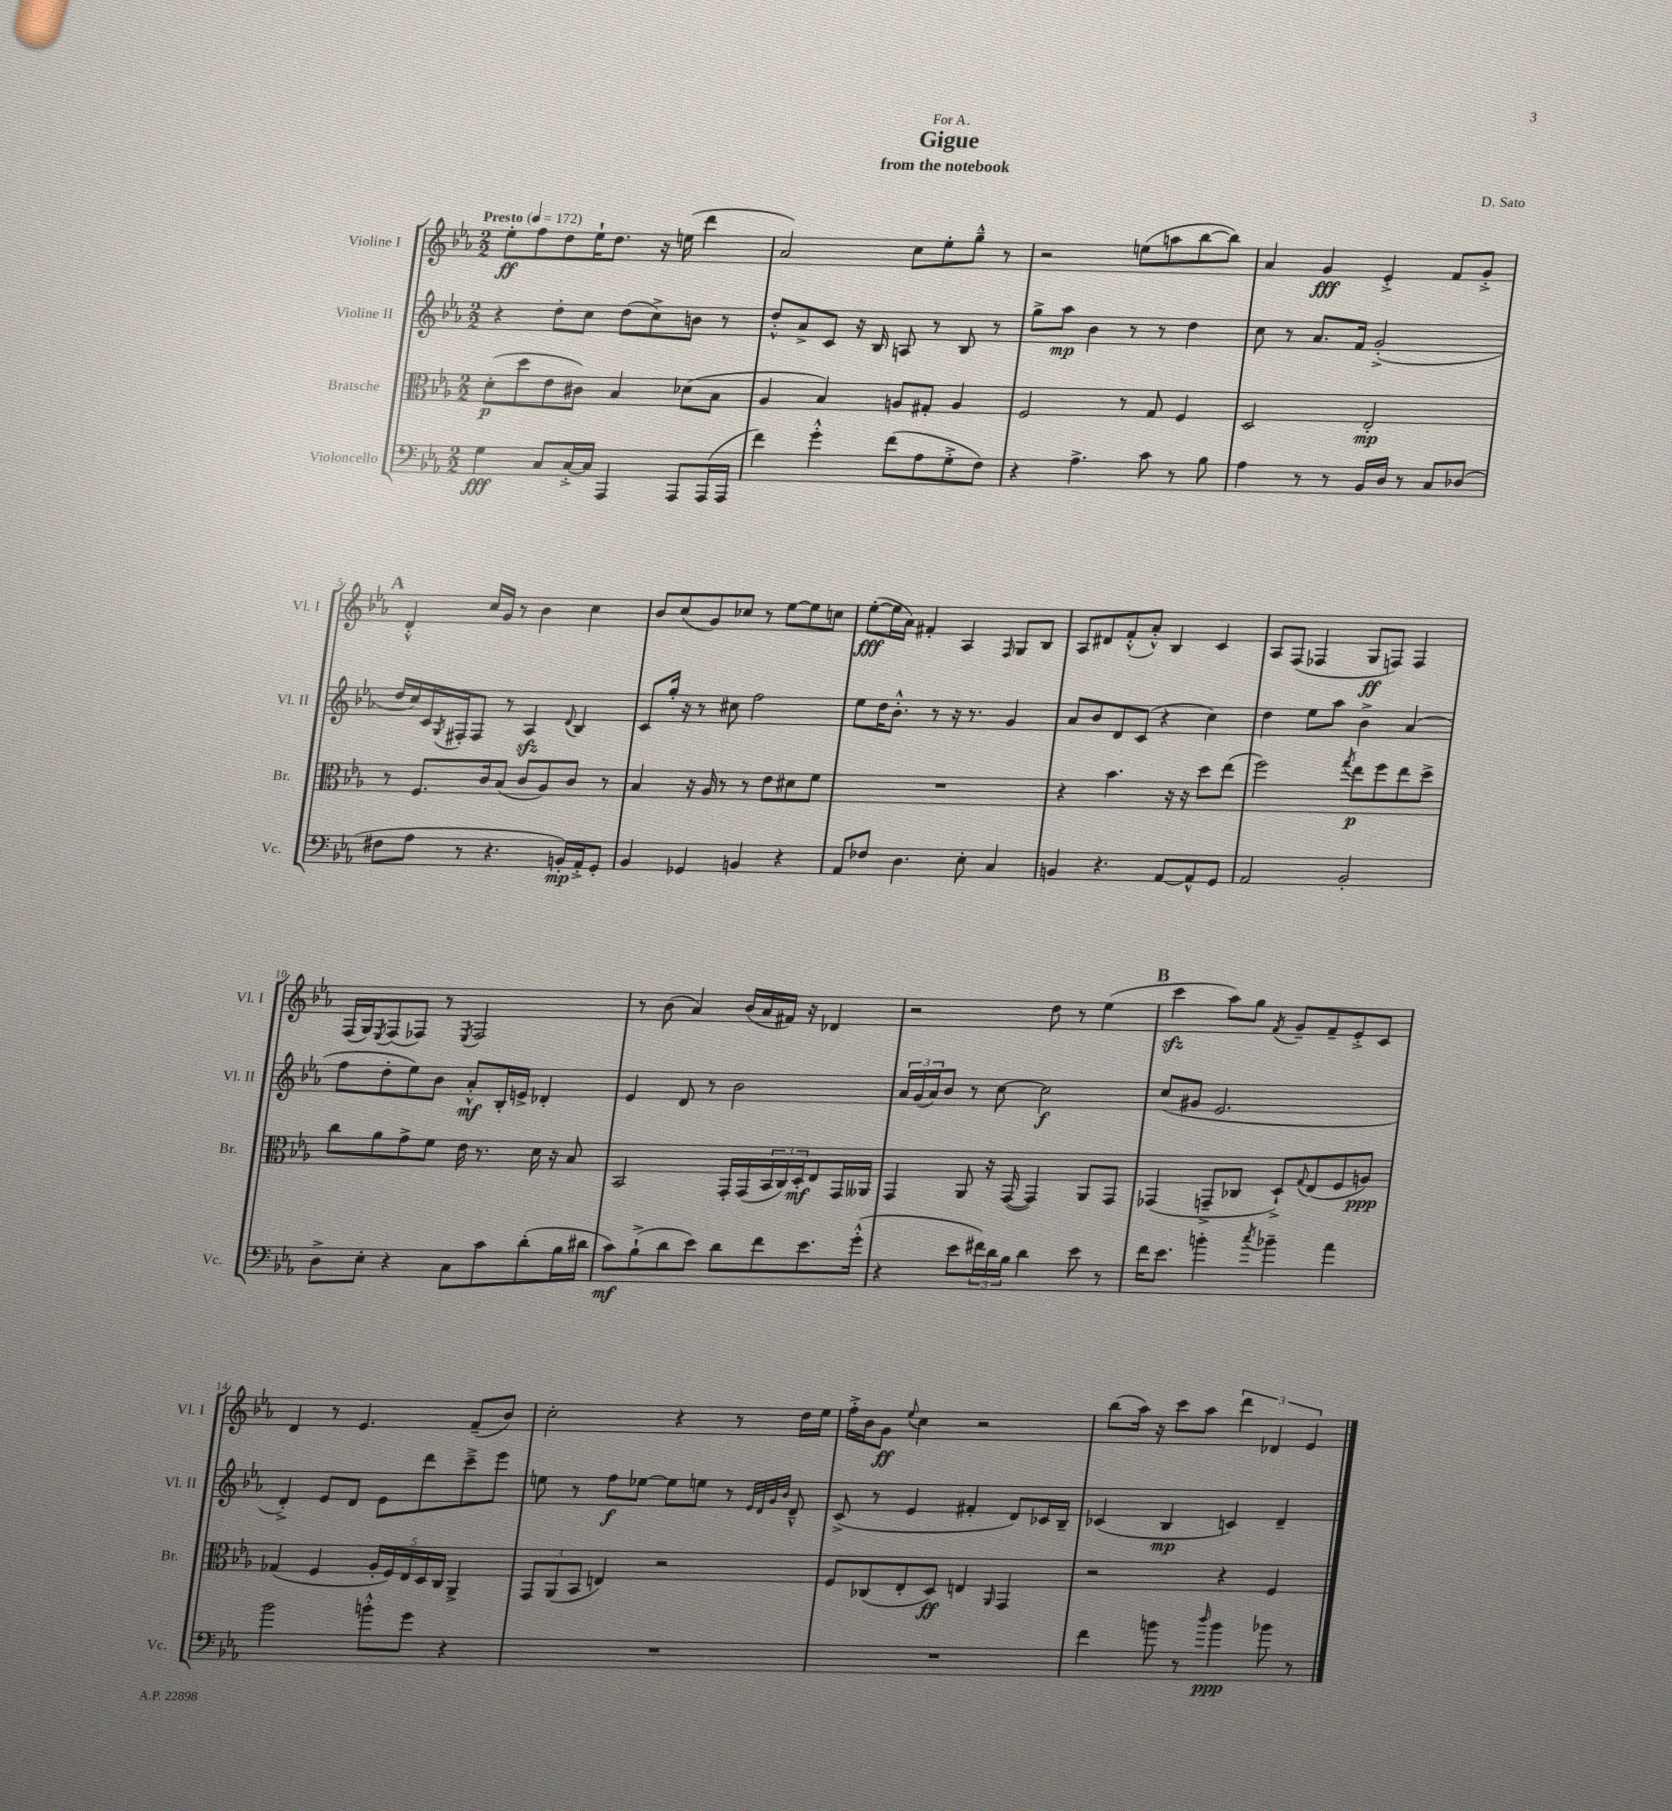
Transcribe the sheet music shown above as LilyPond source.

\header { title = "Gigue" composer = "D. Sato" subtitle = "from the notebook" dedication = "For A." }
<<
\new StaffGroup <<
\new Staff = "s0" \with { instrumentName = "Violine I" shortInstrumentName = "Vl. I" } {
    \clef treble \key ees \major \numericTimeSignature \time 2/2 \tempo "Presto" 4 = 172
    ees''8-.\ff f''8 d''8 ees''16-! d''8. r16 e''16( d'''4 |
    aes'2) c''8 ees''8-. g''8---^ r8 |
    r2 e''8( a''8 bes''8~ bes''8) |
    aes'4 g'4\fff ees'4-.-> f'8 g'8-.-> |
    \mark \markup { \bold "A" } d'4-.-^ c''16 g'16 r8 bes'4 c''4 |
    bes'8 c''8( g'8) ces''8 r8 ees''8~ ees''8 c''8 |
    ees''8~-.\fff( ees''16 aes'16) fis'4-. aes4 \grace { f16 } g8 bes8 |
    aes8 dis'8 f'8-.-^( aes'8-.-^) bes4 c'4 |
    aes8 f8( fes4 g8\ff f8) f4 |
    f16( g16) \acciaccatura { ees8 } f8( fes8) r8 \acciaccatura { ees8 } fes2 |
    r8 bes'8( aes'4) bes'16( aes'16 fis'16) r16 des'4 |
    r2 d''8 r8 ees''4( |
    \mark \markup { \bold "B" } c'''4\sfz aes''8) g''8 \acciaccatura { f'8 } g'8-- f'8-- ees'8-.-> c'8 |
    d'4 r8 ees'4. f'8--( bes'8) |
    c''2-. r4 r8 d''16 ees''16 |
    f''16-.-> bes'16 g'8\ff \appoggiatura { ees''8 } c''4 r2 |
    bes''8( aes''16) r16 c'''8 aes''8 \tuplet 3/2 { d'''4 des'4 ees'4 } \bar "|." |
}
\new Staff = "s1" \with { instrumentName = "Violine II" shortInstrumentName = "Vl. II" } {
    \clef treble \key ees \major \numericTimeSignature \time 2/2
    r4 d''8-. c''8 d''8( c''8->) b'8 r8 |
    d''8-.-^ aes'8-> c'8 r16 bes16 a8 r8 bes8 r8 |
    g''8-> aes''8\mp bes'4 r8 r8 d''4 |
    c''8 r8 aes'8. f'16 g'2-.->( |
    \mark \markup { \bold "A" } d''16 c''16) c'16 \acciaccatura { g8 } fis16-. fis8 r8 aes4\sfz \appoggiatura { d'8 } bes4 |
    c'8 g''16-. r16 r8 cis''8 f''2 |
    ees''8 d''16 bes'8.-.-^ r8 r16 r8. g'4 |
    aes'8 bes'8 d'8 c'8( r4 c''4) |
    d''4 ees''8 aes''8 bes'4-> aes'4( |
    f''8 d''8-. ees''8) bes'8 aes'8-.-^\mf bes16-. e'16-> des'4-. |
    ees'4 d'8 r8 bes'2 |
    \tuplet 3/2 { aes'16 g'16( aes'16) } bes'8 r8 c''8~ c''2\f |
    \mark \markup { \bold "B" } c''8( gis'8 ees'2. |
    d'4-.->) ees'8 d'8 ees'8 d'''8 c'''8---> ees'''8 |
    e''8 r8 f''8\f ees''8~ ees''8 e''8 r8 \grace { ees'32 d'32 g'32 bes'32 } d'8---^ |
    c'8->( r8 ees'4 fis'4-. d'8) ces'16 bes16-- |
    ces'4( bes4\mp c'4) d'4-- \bar "|." |
}
\new Staff = "s2" \with { instrumentName = "Bratsche" shortInstrumentName = "Br." } {
    \clef alto \key ees \major \numericTimeSignature \time 2/2
    d'8-.\p( d''8 ees'8 cis'8) bes4 des'8( bes8 |
    aes4 bes4) a8 gis8-. a4 |
    f2 r8 g8 f4 |
    d2 ees2-.\mp |
    \mark \markup { \bold "A" } r8 f8. c'16 bes8( c'8 aes8) c'8 r8 |
    bes4 r16 aes16 r8 r8 ees'8 dis'8 f'8 |
    R1 |
    r4 bes'4. r16 r16 d''8 ees''8( |
    f''2) \acciaccatura { g''8 } ees''8\p f''8 ees''8 d''8-> |
    c''8 aes'8 g'8-> f'8 ees'16 r8. d'16 r16 bes8 |
    bes,2 g,16-. g,16( \tuplet 3/2 { bes,16 c16) d16-.\mf } ees8 g,16 aeses,16 |
    g,4 aes,8 r16 g,16~( g,4) aes,8 g,8 |
    \mark \markup { \bold "B" } ges,4( g,8---> ces8 d8-!->) \appoggiatura { g8 } ees8( f8 a8\ppp) |
    ges4( f4 \tuplet 5/4 { aes16-. f16) ees16 d16 c16 } aes,4-> |
    \tuplet 3/2 { g,8 aes,8( bes,8 } e4) r2 |
    f8 ces8( ees8-. d8\ff) e4 \grace { aes,16 } g,4 |
    r2 r4 f4 \bar "|." |
}
\new Staff = "s3" \with { instrumentName = "Violoncello" shortInstrumentName = "Vc." } {
    \clef bass \key ees \major \numericTimeSignature \time 2/2
    g4\fff c8 c16~-.-> c16 aes,,4 aes,,8 aes,,16( aes,,16 |
    f'4) g'4-.-^ f'8( aes8 g8-.-> f8) |
    r4 aes4.-> c'8 r8 bes8 |
    aes4 r8 r8 bes,16 d16 r8 c8 des8( |
    \mark \markup { \bold "A" } fis8 aes8 r8 r4. b,16-.\mp) aes,16-.-> g,8-. |
    bes,4 ges,4 b,4 r4 |
    aes,8 fes8 d4. ees8-. c4 |
    b,4 r4. aes,8~ aes,8-^ g,8 |
    aes,2 bes,2-. |
    d8-> ees8-. r4 c8 c'8 d'8-.( bes16 dis'16 |
    c'8\mf) bes8-!->( d'8 ees'8) d'8 f'8 ees'8. g'16-.-^( |
    r4 ees'8 \tuplet 3/2 { fis'16) d'16 bes16 } d'4 ees'8 r8 |
    \mark \markup { \bold "B" } f'16 ees'8. b'4-. \acciaccatura { c''8 } bes'4-- aes'4 |
    bes'2 b'8-.-^ g'8 r4 |
    R1 |
    R1 |
    f'4 b'8 r8 \grace { d''16 } b'4\ppp bes'8 r8 \bar "|." |
}
>>
>>
